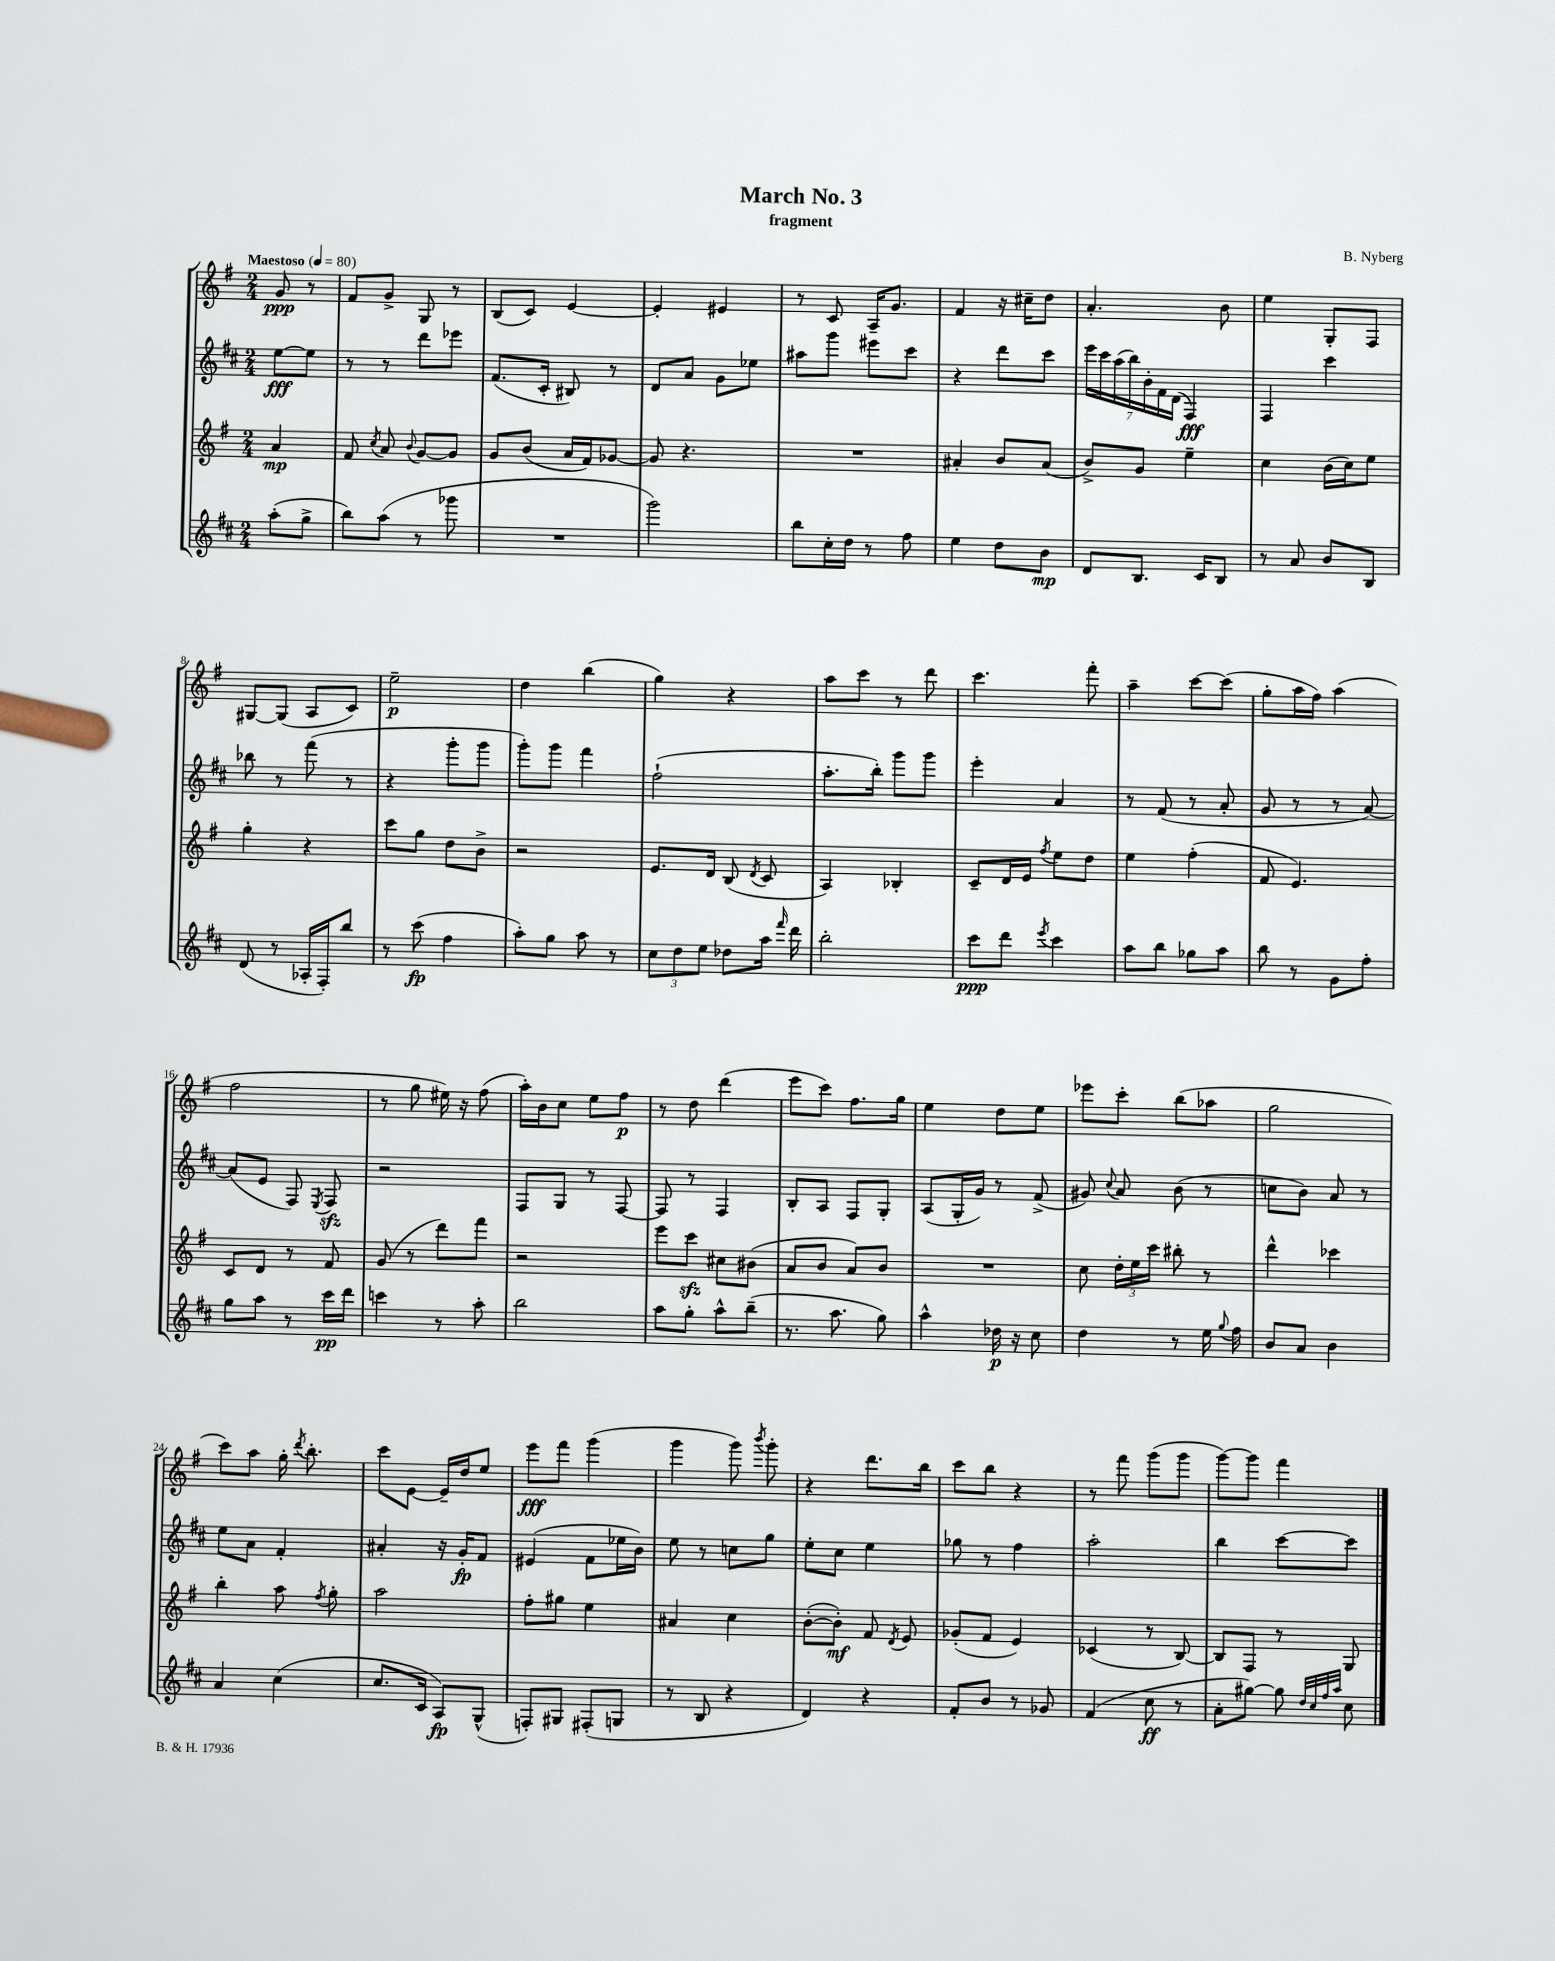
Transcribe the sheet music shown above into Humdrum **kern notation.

**kern	**kern	**kern	**kern
*staff4	*staff3	*staff2	*staff1
*clefG2	*clefG2	*clefG2	*clefG2
*k[f#c#]	*k[f#]	*k[f#c#]	*k[f#]
*M2/4	*M2/4	*M2/4	*M2/4
*MM80	*MM80	*MM80	*MM80
(8aa'	4a	[8ee	8g
8gg^	.	8ee]	8r
=	=	=	=
8bb)	8f#	8r	8f#
.	8qcc	.	.
(8aa	8a	8r	8g^
.	8qqb	.	.
8r	[8g	8ddd	8G
8ggg-	8g]	8eee-	8r
=	=	=	=
2r	8g	(8.f#	(8B
.	(8b	.	8c)
.	.	16c#'	.
.	16a	8B#)	[4e
.	16f#)	.	.
.	[8g-	8r	.
=	=	=	=
2ggg)	8g-]	8d	4e']
.	4.r	8a	.
.	.	8g	4e#
.	.	8ee-	.
=	=	=	=
8bb	2r	8aa#	8r
16cc#'	.	8ggg	8c
16dd	.	.	.
8r	.	8eee#	16A~
.	.	.	8.g
8ff#	.	8ccc#	.
=	=	=	=
4ee	4a#'	4r	4f#
8dd	8b	8ddd	16r
.	.	.	16cc#~
8b	(8a#	8ccc#	8dd
=	=	=	=
8d	8b^)	28eee	4.a'
.	.	28ccc#	.
.	.	(28aa	.
.	.	28bb)	.
8.B	8g	.	.
.	.	28b'	.
.	.	28f#	.
.	.	(28d	.
.	4ee~	4F#)	.
16c#	.	.	.
8B	.	.	8b
=	=	=	=
8r	4cc	4F#	4ee
8a	.	.	.
8b	(16b	4ccc#	8G'
.	16cc)	.	.
8B	8ee	.	8F#
=	=	=	=
(8d	4gg'	8bb-	[8G#
8r	.	8r	(8G#]
16A-'	4r	(8fff#	8A
16F#')	.	.	.
8bb	.	8r	8c)
=	=	=	=
8r	8ccc	4r	2ee~
(8ccc#	8gg	.	.
4ff#	8dd	8ggg'	.
.	8b^	8ggg	.
=	=	=	=
8aa')	2r	8ggg')	4dd
8gg	.	8ggg	.
8aa	.	4fff#	(4bb
8r	.	.	.
=	=	=	=
12cc#	8.e	(2ff#`	4gg)
12dd	.	.	.
12ee	.	.	.
.	16d	.	.
8dd-	(8B	.	4r
.	8qd	.	.
16aa	8c	.	.
16qqfff#	.	.	.
16ddd	.	.	.
=	=	=	=
2bb'	4A)	8.aa'	8aa
.	.	.	8ccc
.	.	16bb')	.
.	4B-'	8ggg	8r
.	.	8ggg	8ddd
=	=	=	=
8ccc#	8c~	4eee'	4.ccc
8ddd	16d	.	.
.	16e	.	.
8qeee	8qff#	.	.
4ccc#	8ee	4a	.
.	8dd	.	8fff#'
=	=	=	=
8aa	4ee	8r	4aa~
8bb	.	(8f#	.
8gg-	(4ff#'	8r	[8ccc
8aa	.	8a'	(8ccc]
=	=	=	=
8bb	8f#	8g	8gg'
8r	4.e)	8r	16aa
.	.	.	16ff#)
8g	.	8r	(4aa
8ff#'	.	[8a)	.
=	=	=	=
8gg	8c	(8a]	2ff#
8aa	8d	8e	.
8r	8r	8F#)	.
.	.	8qE	.
16ccc#	8f#	8F#	.
16ddd	.	.	.
=	=	=	=
4ccc	(8g	2r	8r
.	8r	.	8gg
8r	8ddd)	.	16ee#)
.	.	.	16r
8aa'	8fff#	.	(8ff#
=	=	=	=
2bb	2r	8F#	16aa')
.	.	.	16b
.	.	8G	8cc
.	.	8r	8ee
.	.	[8F#	8ff#
=	=	=	=
8aa	8eee	8F#]	8r
8gg'	8ccc	8r	8dd
8aa^^	8cc#	4F#	(4ddd
(8bb~	(8b#	.	.
=	=	=	=
8.r	8a	8B'	8eee
.	8b	8A	8ccc)
8.aa	.	.	.
.	8a)	8F#	8.ff#
8gg)	8b	8G'	.
.	.	.	16gg
=	=	=	=
4aa^^	2r	(8A	4ee
.	.	16G'	.
.	.	16g)	.
16dd-	.	8r	8dd
16r	.	.	.
8cc#	.	(8f#^	8ee
=	=	=	=
4dd	8cc	8g#)	8eee-
.	.	8qqcc#	.
.	24dd'	8a	8ccc'
.	24ee	.	.
.	24ccc	.	.
8r	8bb#'	(8b	(8bb
16ee	8r	8r	8aa-
8qqgg	.	.	.
16ff#	.	.	.
=	=	=	=
8b	4ddd^^	8cc	2gg
8a	.	8b)	.
4b	4ccc-	8a	.
.	.	8r	.
=	=	=	=
4a	4bb'	8ee	8ccc)
.	.	8a	8aa
(4cc#	8aa	4f#'	16gg'
.	.	.	8qddd
.	.	.	8.bb'
.	8qff#	.	.
.	8gg'	.	.
=	=	=	=
8.cc#	2aa	4a#'	8ccc
.	.	.	[8e
16c#	.	.	.
8A)	.	16r	16e~]
.	.	16g'	16dd
(8G^^	.	8f#	8ee
=	=	=	=
8F')	8ff#'	(4e#	8eee
8G#	8gg#	.	8fff#
(8F#'	4ee	8f#	(4ggg
8G	.	16ee-	.
.	.	16b)	.
=	=	=	=
8r	4a#	8ee	4ggg
8B	.	8r	.
4r	4cc	8cc	8ggg)
.	.	.	8qbbb
.	.	8gg	8ggg'
=	=	=	=
4d)	([8b'	8ee'	4r
.	8b'])	8cc#	.
4r	8f#	4ee	8.ddd
.	8qd	.	.
.	8e	.	.
.	.	.	16bb
=	=	=	=
8f#'	(8g-'	8gg-	8ccc
8b	8f#	8r	8bb
8r	4e)	4ff#	4r
8g-	.	.	.
=	=	=	=
(4f#	(4c-	2aa'	8r
.	.	.	8fff#
8cc#	8r	.	(8ggg
8r	[8B)	.	8ggg
=	=	=	=
8a'	8B]	4bb	[8ggg)
[8gg#)	8F#	.	8ggg]
8gg#]	8r	[8ccc#	4fff#
32qqdd	.	.	.
32qqcc#	.	.	.
32qqff#	.	.	.
32qqaa	.	.	.
8cc#	8G	8ccc#]	.
==	==	==	==
*-	*-	*-	*-
